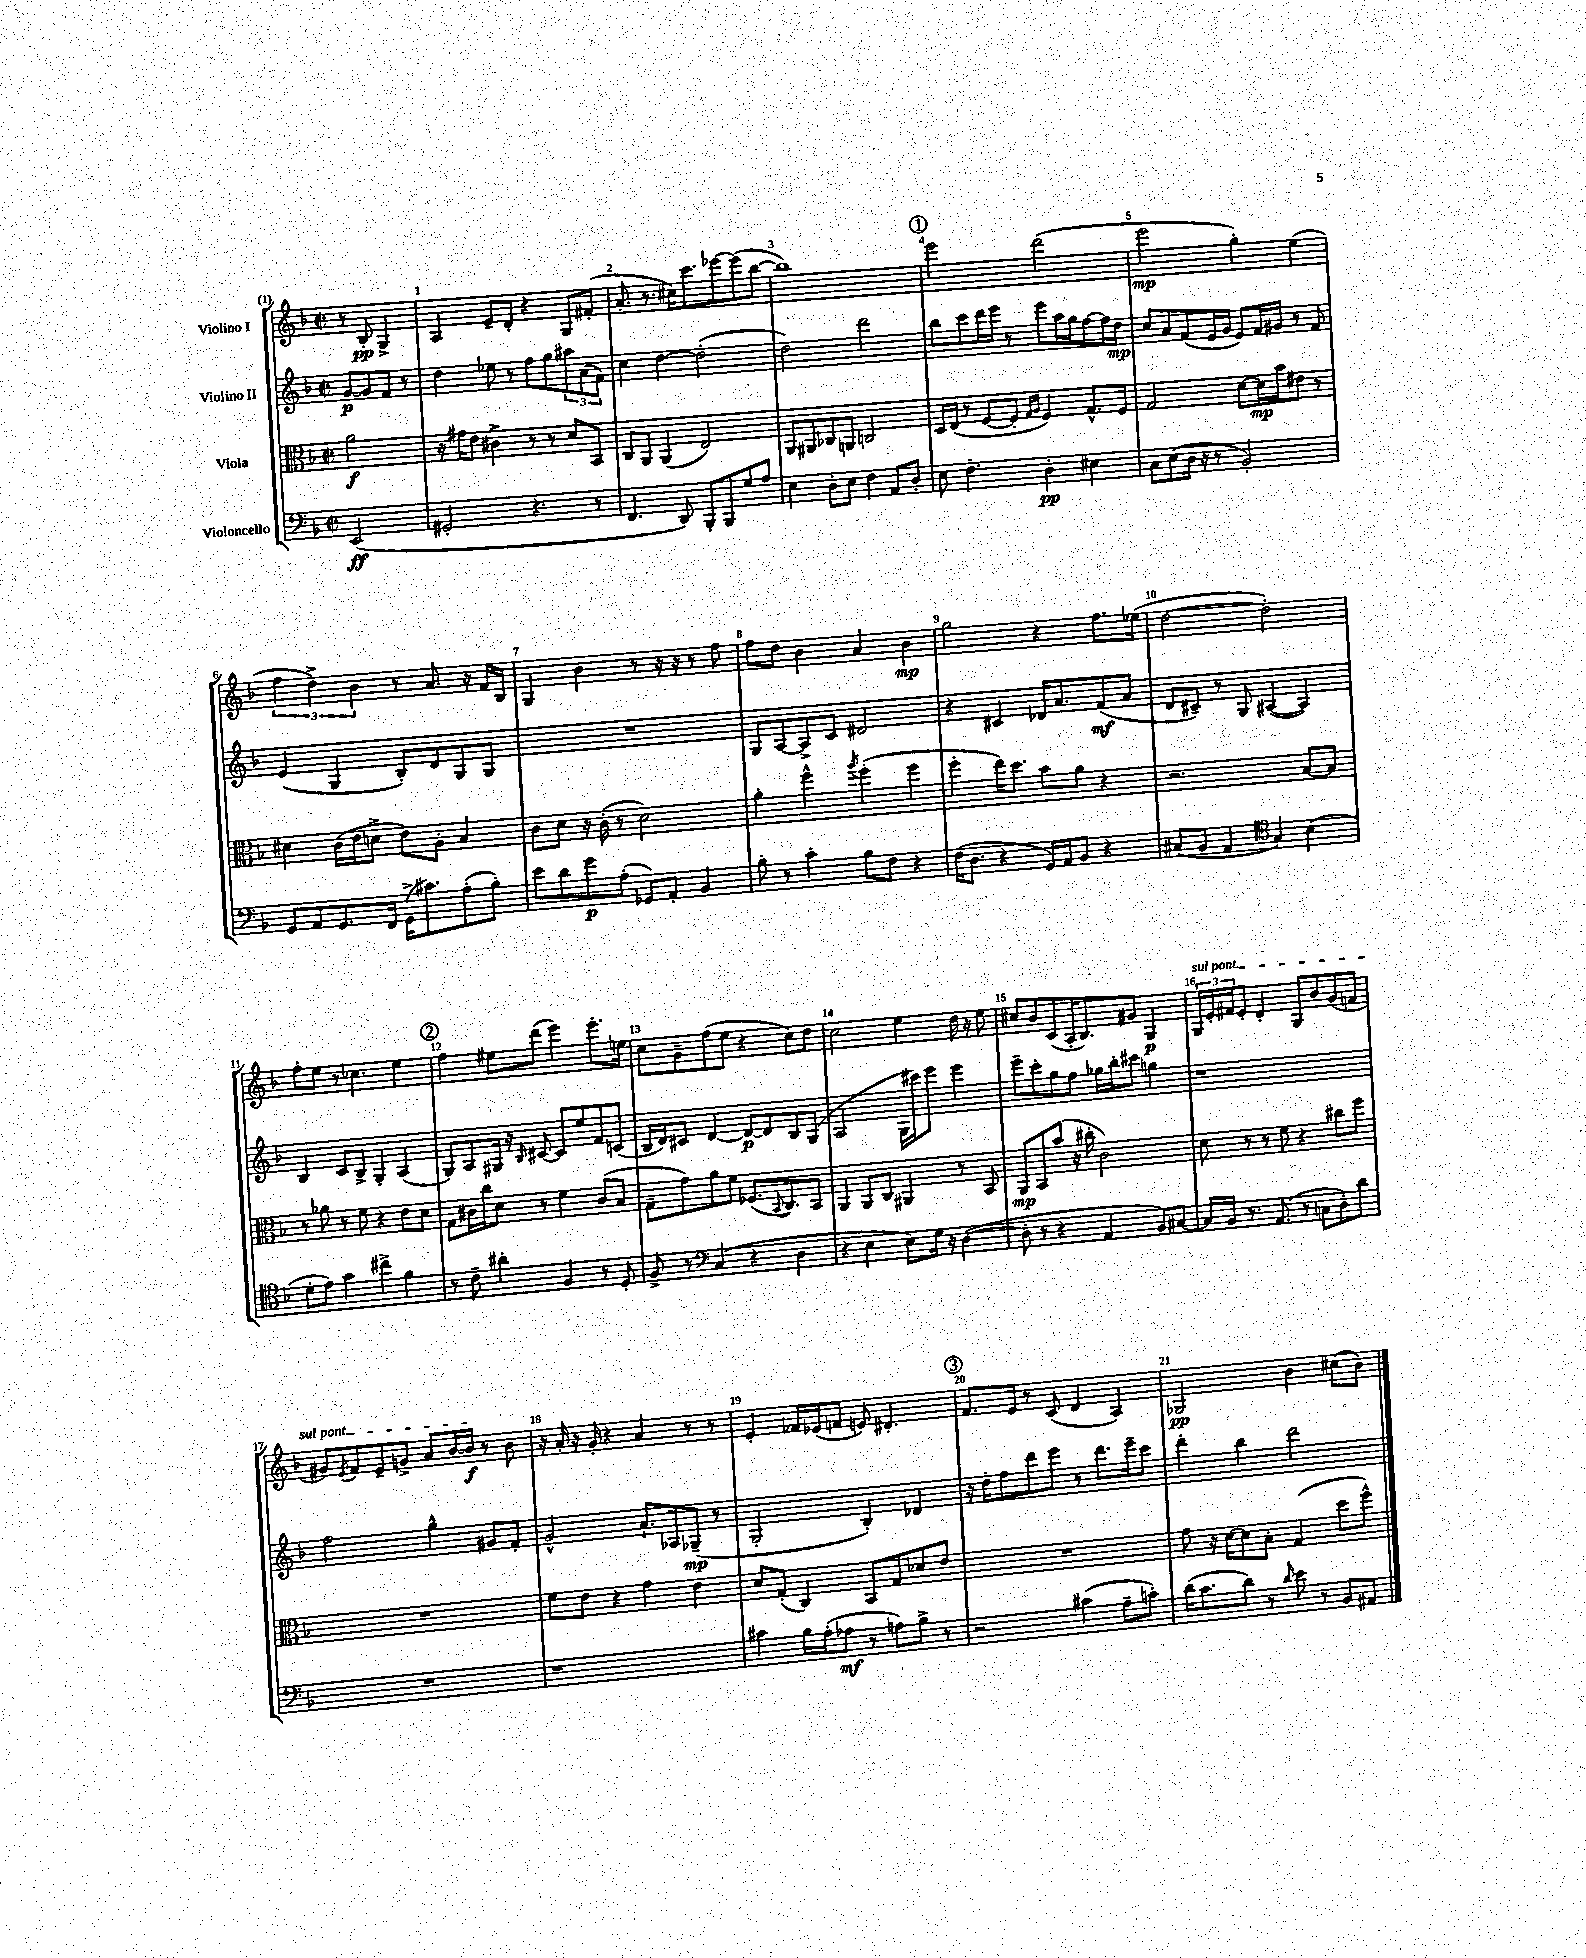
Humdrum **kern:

**kern	**kern	**kern	**kern
*staff4	*staff3	*staff2	*staff1
*clefF4	*clefC3	*clefG2	*clefG2
*k[b-]	*k[b-]	*k[b-]	*k[b-]
*M2/2	*M2/2	*M2/2	*M2/2
*met(c|)	*met(c|)	*met(c|)	*met(c|)
(2EE	2a	[8g	8r
.	.	8g]	8B-'
.	.	8f	4G^
.	.	8r	.
=	=	=	=
2GG#'	16r	4dd	4A
.	16g#	.	.
.	8e	.	.
.	4c#^	8ee-	8e~
.	.	8r	8d'
4.r	8r	8ff	4r
.	8r	8gg	.
.	8d	12aa#	8G
.	.	(12a	.
8r	8BB-	.	(8f#'
.	.	12f)	.
=	=	=	=
4.FF	8C	4cc	8.a'
.	8AA	.	.
.	.	.	8.r
.	(4AA	[4dd	.
8DD)	.	.	16cc#)
.	.	.	8.ccc
8BBB-'	2E)	(2dd']	.
8BBB-	.	.	[8eee-
8G	.	.	(8eee-]
8A	.	.	[8bb-
=	=	=	=
4E	8AA	2dd)	1bb-])
.	8AA#	.	.
8D'	8C-	.	.
8E	8AA	.	.
4F	2C	2ddd	.
8AA	.	.	.
8D'	.	.	.
=	=	=	=
8E	16D	8bb-	2eee
.	(16E	.	.
4.F'	8r	8ccc	.
.	[8F	16ddd	.
.	.	16eee	.
.	8F']	8r	.
.	16qqG	.	.
.	16qqA	.	.
4D'	4F)	8eee	(2ddd
.	.	16aa	.
.	.	16gg	.
4E#	8.G^^	[8ff	.
.	.	16ff]	.
.	16F	16dd	.
=	=	=	=
8C	2G	8cc	2eee
(8E	.	8a	.
16D	.	(8f	.
16r	.	.	.
8r	.	16e	.
.	.	16g	.
2BB-')	[8d	8e)	4gg')
.	16d]	16f	.
.	16b-	16g#	.
.	8e#	8r	(4ee
.	8r	8f	.
=	=	=	=
8GG	4d#	(4e	6ff
8AA	.	.	.
.	.	.	6dd^)
8.GG	(16c	4G	.
.	16e	.	.
.	.	.	6b-
.	8d^	.	.
16FF	.	.	.
(16GG^	8e)	8B-')	8r
8.c#)	.	.	.
.	8A'	8d	8.a
(8A'	4B-	8G	.
.	.	.	16r
8B-')	.	8G	16f
.	.	.	16B-
=	=	=	=
8e	8c	1r	4G
8d	8d	.	.
8g	16r	.	4b-
.	(16c'	.	.
(8A'	8r	.	.
8GG-)	2d)	.	8r
8AA'	.	.	16r
.	.	.	16r
4BB-	.	.	8r
.	.	.	8ff
=	=	=	=
8B-'	4a'	8G	8ff
8r	.	[8A	8dd
4c'	4ff^^	8A^]	4b-
.	.	8c	.
.	8qaa	.	.
8B-	(4ff'	2d#	4a
8F	.	.	.
4r	4ff	.	4b-
=	=	=	=
(16F	4ff'	4r	2gg
8.D	.	.	.
4r	16ee)	4c#	.
.	8.dd	.	.
16GG)	8b-	16d-	4r
16AA	.	8.a	.
8BB-	8a	.	.
4r	4r	(8f	8.ff
.	.	8a	.
.	.	.	(16ee-
=	=	=	=
(8C#	2.r	8d	[2dd
8BB-	.	8c#~)	.
4AA	.	8r	.
.	.	8G	.
*clefC4	*	*	*
4G)	.	([4A#	2dd'])
(4B-	[8B-	4A#])	.
.	8B-]	.	.
=	=	=	=
8d'	8r	4B-	8ff'
8e)	8a-	.	8ee
4g	8r	8c	8r
.	8f	8B-^	4.cc-
4cc#^	4r	4G'	.
4f	8e	(4A	4ee
.	8d	.	.
=	=	=	=
8r	8G	8G)	4ff
8c~	16c#	8A	.
.	16cc	.	.
4a#'	8d	16G#	8ee#
.	.	16r	.
.	.	16qqB-	.
.	8r	[8c#	(8ddd
4F	4f	8c#]	4eee)
.	.	8ee	.
8r	(8c#	8f	8.eee'
8D'	8B-	(8c	.
.	.	.	16ee
=	=	=	=
8F^	8G~	16B-	8cc
.	.	16d)	.
8r	8g)	8c#	8g~
*clefF4	*	*	*
(4C	8a	[4d	(8ff
.	8f	.	8ee
4r	(8.F-	8d_	4r
.	.	8d]	.
.	8qqBB-	.	.
.	8.C)	.	.
4D	.	8B-	8cc)
.	8BB-	(8G	8dd
=	=	=	=
4r	4AA	2A	2cc
4E	8AA	.	.
.	8C	.	.
8E)	4AA#	16G	4ee
.	.	16ccc#)	.
16G	.	8eee	.
16r	.	.	.
([4D	8r	4eee	16dd
.	.	.	16r
.	8BB-	.	8ee
=	=	=	=
8D']	8AA	8eee~	8cc#
8r	8BB-	8ccc'	8b-
4r	(8b-	8gg	(8c
.	16r	8ff	16A'
.	16cc#'	.	8.B-)
4AA	2c)	16gg-	.
.	.	16bb-'	.
.	.	8ccc#	8g#
8BB-)	.	4gg	4G
[8C#	.	.	.
=	=	=	=
16C#]	8d	1r	24G
.	.	.	24e'
16BB-	.	.	.
.	.	.	24f#
8.r	8r	.	8e'
.	8r	.	4d'
(8.AA	.	.	.
.	8f	.	.
8r	4r	.	8G
8C	.	.	8b-
8D')	8cc#	.	(8g
8d	8ff	.	8f
=	=	=	=
1r	1r	2ff	8g#)
.	.	.	8qe
.	.	.	8f
.	.	.	8e~
.	.	.	8g^
.	.	4gg^^	8a
.	.	.	[16b-
.	.	.	16b-]
.	.	8g#	8r
.	.	8f'	8b-
=	=	=	=
1r	8f	2g^^	16r
.	.	.	16a'
.	8e	.	16r
.	.	.	16g'
.	4r	.	4r
.	4g	8.a`	4a
.	.	16A-	.
.	4e	(8G-~	8r
.	.	8r	8r
=	=	=	=
4c#	8d	2G'	4e'
.	(8G'	.	.
16B-	4C)	.	16f-
(16A'	.	.	(16e-
8A-	.	.	8f
8r	8BB-	4B-')	8e)
8A)	8G	.	4.d#'
8B-^	8d-	4d-	.
8r	8e	.	.
=	=	=	=
2r	1r	16r	8.f
.	.	16dd'	.
.	.	8ff	.
.	.	.	16e
.	.	8ddd	8r
.	.	8eee	(8c
(4c#	.	8r	4d
.	.	8.ddd	.
8A~	.	.	4A)
.	.	16eee~	.
8c')	.	8ccc	.
=	=	=	=
(16d	8g	4ddd'	2G-
8.c	.	.	.
.	16r	.	.
.	[16d	.	.
8d)	8d]	4bb-	.
8r	8B-'	.	.
16qqd	.	.	.
8e	(4G	2ddd	4b-
8r	.	.	.
8BB-	8dd	.	(8cc#
8AA#	8ff^^)	.	8b-)
==	==	==	==
*-	*-	*-	*-
